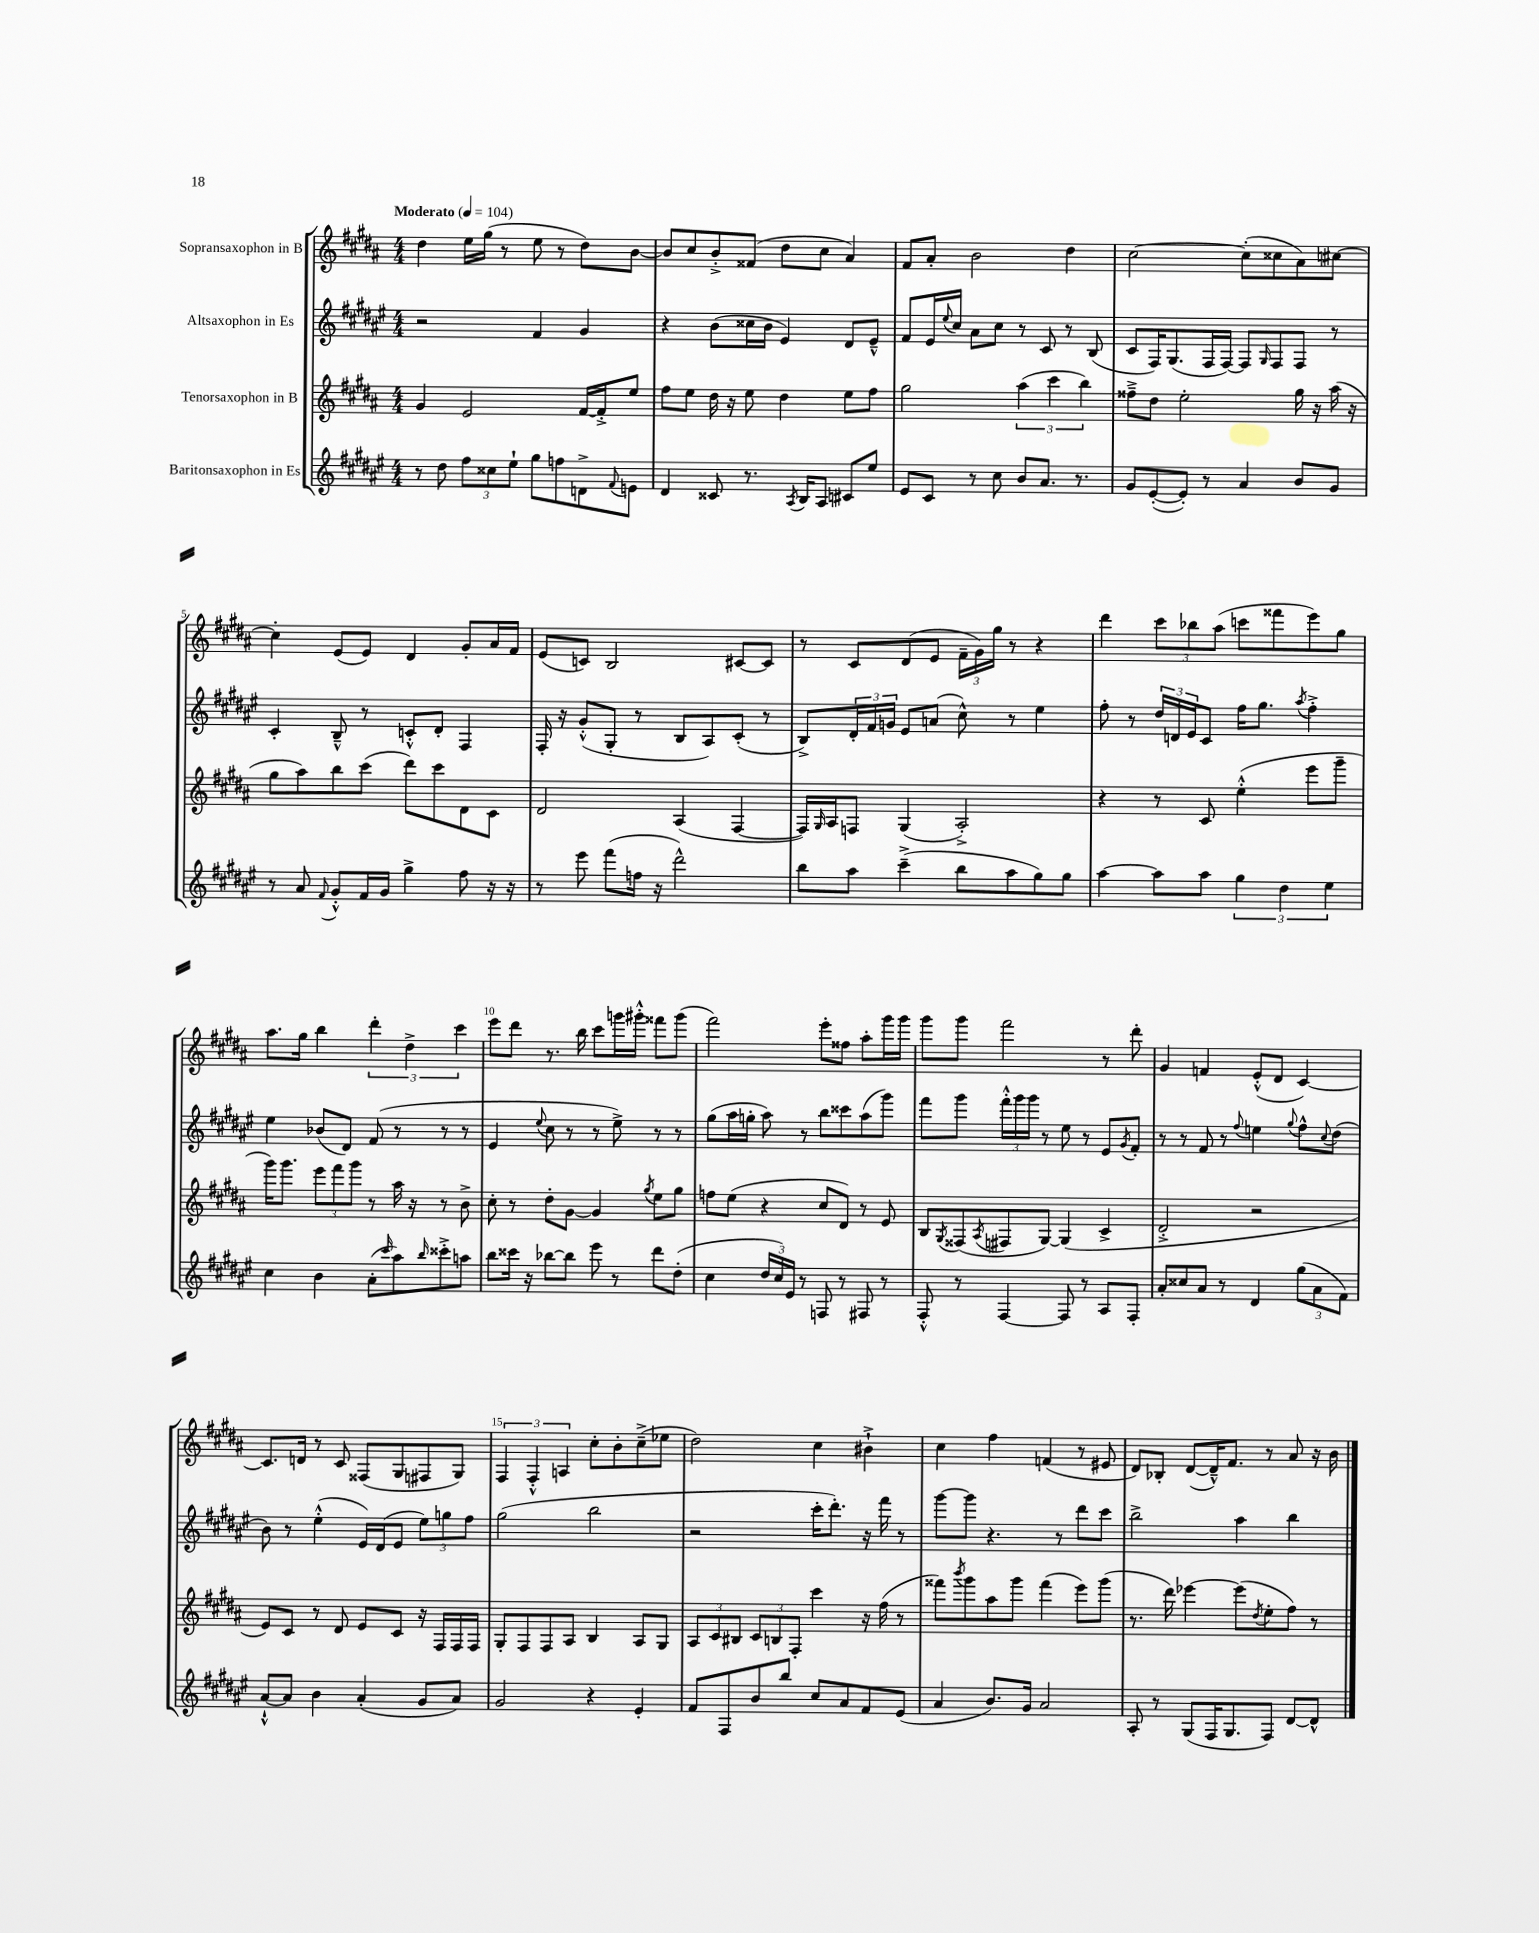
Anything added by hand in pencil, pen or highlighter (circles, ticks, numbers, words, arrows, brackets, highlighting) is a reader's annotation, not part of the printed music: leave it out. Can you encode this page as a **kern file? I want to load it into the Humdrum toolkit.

**kern	**kern	**kern	**kern
*part4	*part3	*part2	*part1
*staff4	*staff3	*staff2	*staff1
*I"Baritonsaxophon in Es	*I"Tenorsaxophon in B	*I"Altsaxophon in Es	*I"Sopransaxophon in B
*clefG2	*clefG2	*clefG2	*clefG2
*k[f#c#g#d#a#e#]	*k[f#c#g#d#a#]	*k[f#c#g#d#a#e#]	*k[f#c#g#d#a#]
*M4/4	*M4/4	*M4/4	*M4/4
*MM104	*MM104	*MM104	*MM104
=1	=1	=1	=1
!	!	!	!LO:TX:a:B:t=Moderato
8r	4g#/	2r	4dd#\
8dd#\	.	.	.
12ff#\L	2e/	.	16ee\LL
.	.	.	(16gg#\JJ
12cc##X\	.	.	.
.	.	.	8r
12ee#`\J	.	.	.
8gg#\L	.	4f#/	8ee\
8ffn\	.	.	8r
8dn^\	[16f#/LL	4g#/	8dd#\L)
.	16f#'^/J]	.	.
8qqf#/	.	.	.
8en\J	8ee/J	.	[8b\J
=2	=2	=2	=2
4d#/	8ff#\L	4r	8b/L]
.	8ee\J	.	8cc#/
8c##X/	16dd#\	(8b\L	8b'^/
.	16r	.	.
8.r	8ee\	16cc##X\L	(8f##X/J
.	.	16b\JJ	.
.	4dd#\	4e#/)	8dd#\L
8qA#/	.	.	.
16B/KL	.	.	.
8A#/J	.	.	8cc#\J
8c#X/L	8ee\L	8d#/L	4a#/)
8ee#/J	8ff#\J	8e#~^^/J	.
=3	=3	=3	=3
8e#/L	2gg#\	8f#/L	8f#/L
8c#/J	.	16e#/L	8a#'/J
.	.	8qqee#/	.
.	.	16cc#/JJ	.
8r	.	8a#\L	2b\
8cc#\	.	8cc#\J	.
8b/L	(6aa#\	8r	.
8.a#/J	.	8c#/	.
.	6ccc#\	.	.
.	.	8r	4dd#\
8.r	.	.	.
.	6bb\)	.	.
.	.	(8B/	.
=4	=4	=4	=4
8g#/L	8ff##X~^\L	8c#/L	[2cc#\
([8e#'/	8dd#\J	16F#/K)	.
.	.	(8.G#/	.
8e#'/J])	2ee'\	.	.
8r	.	16F#/L	.
.	.	[16F#/JJ)	.
4a#/	.	8F#/L]	(8cc#'\L]
.	.	16qqG#/	.
.	.	8F#/	8cc##X\
8b/L	16gg#\	8F#/J	8a#\)
.	16r	.	.
8g#/J	(16aa#\	8r	[8cc#X\J
.	16r	.	.
!!LO:LB:g=z
=5	=5	=5	=5
8r	8gg#\L	4c#'/	4cc#'\]
8a#/	8aa#\)	.	.
8qqf#/	.	.	.
8g#'^^/L	8bb\	8B~^^/	(8e/L
16f#/L	(8ccc#\J	8r	8e/J)
16g#/JJ	.	.	.
4gg#^\	8ddd#\L)	8cn'^^/L	4d#/
.	8ccc#\	8d#'/J	.
8ff#\	8d#\	4F#/	8g#'/L
16r	8c#\J	.	16a#/L
16r	.	.	16f#/JJ
=6	=6	=6	=6
8r	2d#/	16F#'/	(8e/L
.	.	16r	.
8eee#\	.	(8g#'^^/L	8cn/J)
(8fff#\L	.	8G#'/J	2B/
16ffn\Jk	.	8r	.
16r	.	.	.
2ddd#^^\)	(4A#/	8B/L	.
.	.	8A#/)	.
.	[4F#/	(8c#'/J	[8c#X/L
.	.	8r	8c#/J]
=7	=7	=7	=7
8bb\L	16F#/LL])	8B^/L)	8r
.	16qqG#/	.	.
.	16A#/J	.	.
8aa#\J	8Fn/J	24d#'/L	8c#/L
.	.	24f#/	.
.	.	24gn/JJ	.
(4ccc#~^\	(4G#/	8e#/L	(8d#/
.	.	(8an/J	8e/J
8bb\L	2A#'^/)	8cc#^^\)	24f#~\LL
.	.	.	24g#\)
.	.	.	24gg#\JJ
8aa#\	.	8r	8r
8gg#\)	.	4ee#\	4r
8gg#\J	.	.	.
=8	=8	=8	=8
[4aa#\	4r	8ff#'\	4ddd#\
.	.	8r	.
8aa#\L]	8r	24dd#/LL	12ccc#\L
.	.	24dn/	.
.	.	24e#/J	12bb-X\
8aa#\J	8c#/	8c#/J	.
.	.	.	(12aa#\J
6gg#\	(4ee'^^\	16ff#\KL	8cccn\L
.	.	8.gg#\J	.
.	.	.	8fff##X\
6dd#\	.	.	.
.	.	8qaa#/	.
.	8eee\L	4ff#'^\	8eee\)
6ee#\	.	.	.
.	8ggg#~\J	.	8gg#\J
!!LO:LB:g=z
=9	=9	=9	=9
4cc#\	16ggg#\KL)	4ee#\	8.aa#\L
.	8.ggg#\J	.	.
.	.	.	16gg#\Jk
4b\	12eee\L	(8b-X/L	4bb\
.	12fff#\	.	.
.	.	8d#/J)	.
.	12ggg#\J	.	.
(8a#'\L	8r	(8f#/	6ddd#'\
16qqccc#/	.	.	.
8aa#\)	16aa#\	8r	.
.	.	.	6dd#^\
.	16r	.	.
16qqbb/	.	.	.
8ccc##X'^\	8r	8r	.
.	.	.	6ccc#\
8aan\J	8b^\	8r	.
=10	=10	=10	=10
8bb\L	8cc#'\	4e#/	8eee\L
16ccc##X\Jk	8r	.	8ddd#\J
16r	.	.	.
.	.	8qqee#/	.
[8bb-X\L	8dd#'\L	8cc#\	8.r
8bb-\J]	[8g#\J	8r	.
.	.	.	16bb\
8eee#\	4g#/]	8r	8ccc#\L
8r	.	8ee#^\)	16gggn\L
.	.	.	16ggg#X'^^\JJ
.	8qgg#/	.	.
8ddd#\L	8ee\L	8r	8fff##X\L
(8dd#'\J	8gg#\J	8r	(8ggg#\J
=11	=11	=11	=11
4cc#\	8ffn\L	(8gg#\L	2fff#\)
.	(8ee\J	16aa#\L	.
.	.	16ggn'\JJ	.
24dd#/LL	4r	8aa#\)	.
24cc#/)	.	.	.
24e#/JJ	.	.	.
8r	.	8r	.
8Fn/	8cc#/L	8bb\L	8eee'\L
8r	8d#/J)	8ccc##X\	8ff##X\J
8F#X/	8r	(8aa#\	8aa#'\L
8r	8e/	8ggg#\J)	16ggg#\L
.	.	.	16ggg#\JJ
=12	=12	=12	=12
8F#'^^/	8B/L	8fff#\L	8ggg#\L
.	8qG#/	.	.
8r	(8F##X/	8ggg#\J	8ggg#\J
.	8qA#/	.	.
[4F#/	8F#X/	24fff#'^^\LL	2fff#\
.	.	24ggg#\	.
.	.	24ggg#\JJ	.
.	[8G#/J)	8r	.
8F#/]	(4G#/]	8ee#\	.
8r	.	8r	.
8A#/L	4c#^/	8e#/L	8r
.	.	8qg#/	.
8F#'/J	.	8f#'/J	8ddd#'\
=13	=13	=13	=13
8a#'/L	2d#'^/	8r	4g#/
8cc##X/	.	8r	.
8a#/J	.	8f#/	4fn/
8r	.	8r	.
.	.	8qqff#/	.
4d#/	2r	4een\	(8e'^^/L
.	.	.	8d#/J
.	.	8qqgg#/	.
(12gg#\L	.	8ff#^^\L	[4c#/)
12a#\	.	.	.
.	.	8qqcc#/	.
.	.	(8dd#\J	.
12f#\J)	.	.	.
!!LO:LB:g=z
=14	=14	=14	=14
[8a#`^^/L	8e/L)	8b\)	8.c#/L]
8a#/J]	8c#/J	8r	.
.	.	.	16dn/Jk
4b\	8r	(4ee#'^^\	8r
.	8d#/	.	8c#/
(4a#'/	8e/L	16e#/LL)	(8F##X/L
.	.	(16d#/J	.
.	8c#/J	8e#/J	8G#/
8g#/L	16r	12ee#\L)	8F#X/
.	16F#/LL	.	.
.	.	12ggn\	.
8a#/J)	16F#/	.	8G#/J)
.	.	12ff#\J	.
.	16F#/JJ	.	.
=15	=15	=15	=15
2g#/	8G#'/L	(2gg#\	6F#/
.	8F#/	.	.
.	.	.	6F#'^^/
.	8F#/	.	.
.	.	.	6An/
.	8A#/J	.	.
4r	4B/	2bb\	8cc#'\L
.	.	.	8b'\
4e#'/	8A#/L	.	(8cc#~^\
.	8G#/J	.	8ee-X\J
=16	=16	=16	=16
8f#/L	12A#/L	2r	2dd#\)
.	12c#/	.	.
8F#/	.	.	.
.	12B#X/J	.	.
8b/	12c#/L	.	.
.	12Bn/	.	.
8bb/J	.	.	.
.	12F#'/J	.	.
8cc#/L	4ccc#\	16ccc#'\KL	4cc#\
.	.	8.ddd#'\J)	.
8a#/	.	.	.
8f#/	16r	16r	4b#X`^\
.	(16ff#\	16fff#\	.
(8e#/J	8r	8r	.
=17	=17	=17	=17
4a#/	8fff##X\L)	[8ggg#\L	4cc#\
.	8qbbb/	.	.
.	8ggg#\	8ggg#\J]	.
8.b/L)	8aa#\	4.r	4ff#\
.	8ggg#\J	.	.
16g#/Jk	.	.	.
2a#/	(4fff##\	.	(4fn/
.	.	8r	.
.	8eee\L)	8ddd#\L	8r
.	(8ggg#\J	8ccc#\J	8e#X/
=18	=18	=18	=18
8A#'/	8.r	2bb^\	8d#/L)
8r	.	.	8B-X'/J
.	16ddd#\)	.	.
(8G#/L	[4eee-X\	.	([8d#/L
16F#/K	.	.	16d#~^^/K])
8.G#/	.	.	8.f#/J
.	(8eee-\L]	4aa#\	.
.	8qdd#/	.	.
8F#/J)	8ee'\	.	8r
[8d#/L	8ff#\J)	4bb\	8a#/
8d#^^/J]	8r	.	16r
.	.	.	16b\
==	==	==	==
*-	*-	*-	*-
